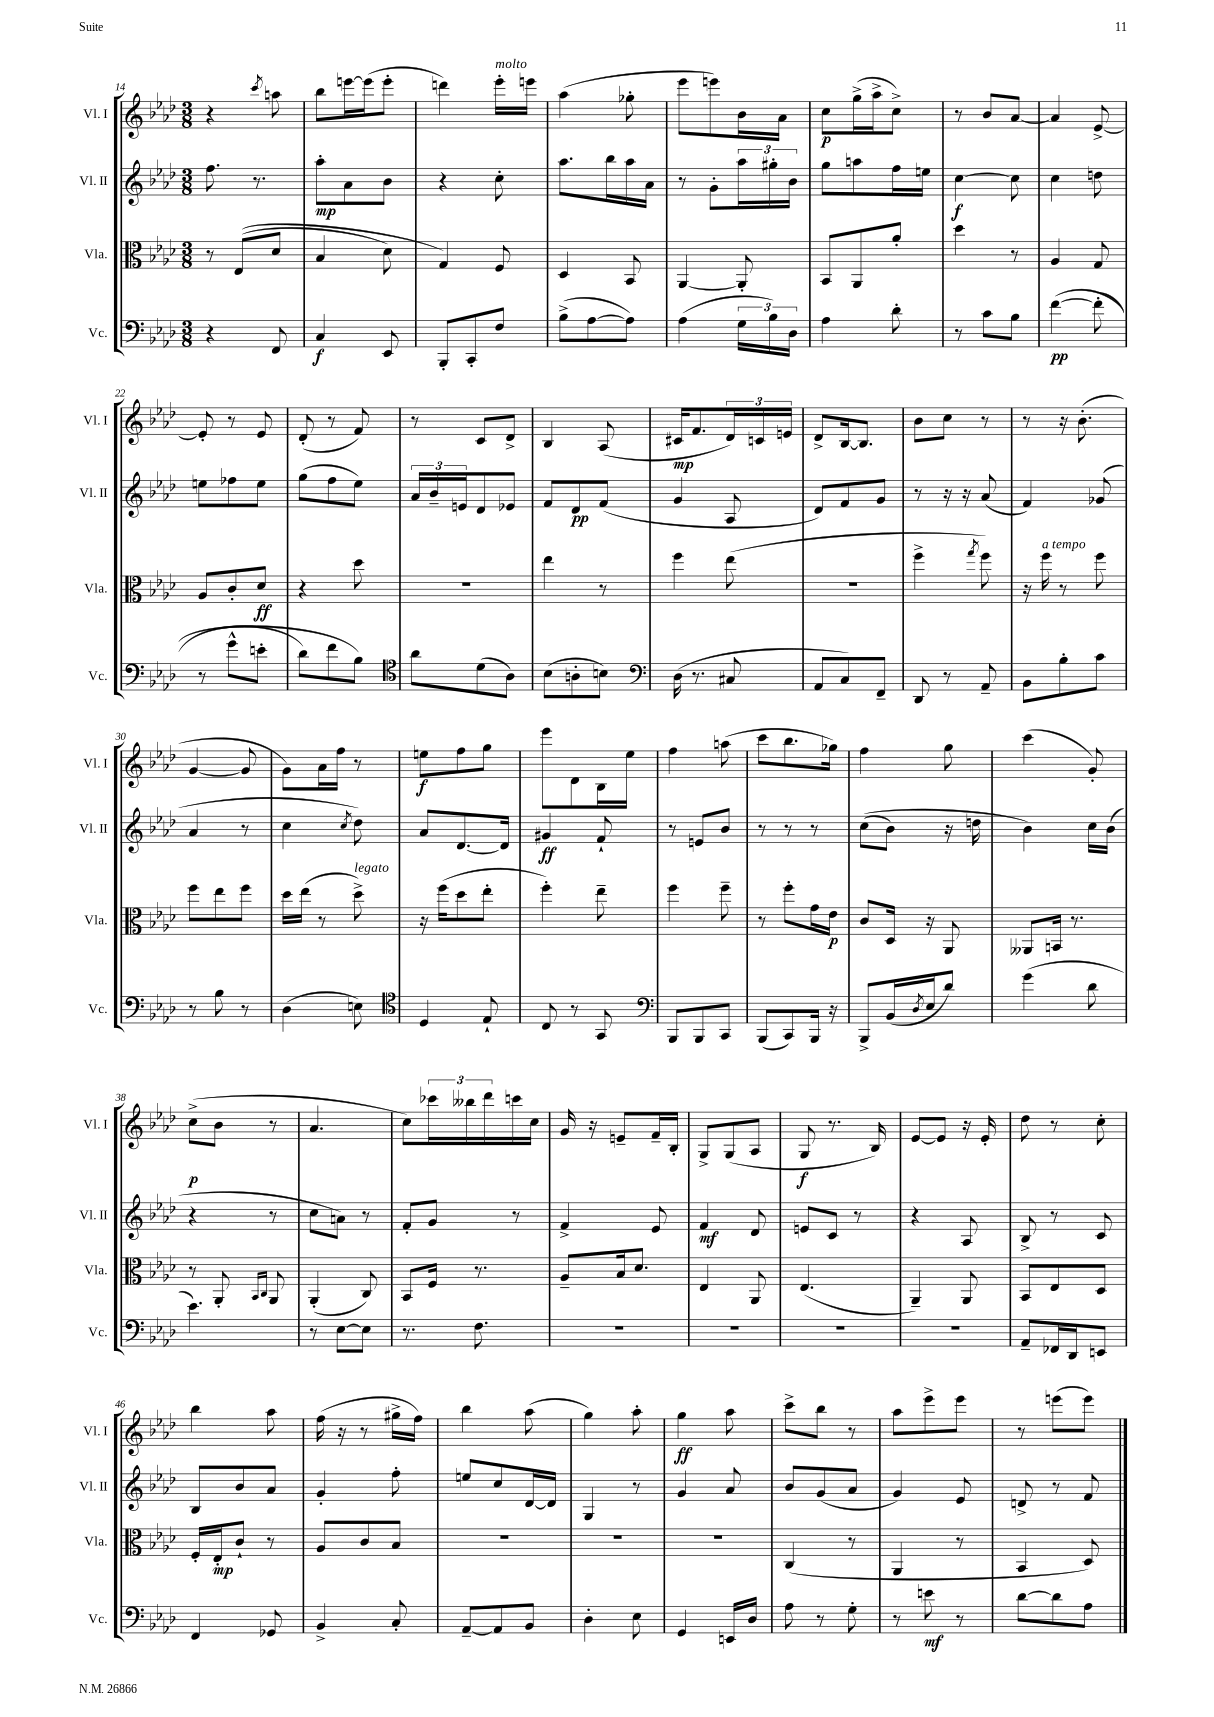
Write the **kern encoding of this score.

**kern	**dynam	**kern	**dynam	**kern	**dynam	**kern	**dynam
*part4	*part4	*part3	*part3	*part2	*part2	*part1	*part1
*staff4	*staff4	*staff3	*staff3	*staff2	*staff2	*staff1	*staff1
*I"Vc.	*	*I"Vla.	*	*I"Vl. II	*	*I"Vl. I	*
*I'Vc.	*	*I'Vla.	*	*I'Vl. II	*	*I'Vl. I	*
*clefF4	*	*clefC3	*	*clefG2	*	*clefG2	*
*k[b-e-a-d-]	*	*k[b-e-a-d-]	*	*k[b-e-a-d-]	*	*k[b-e-a-d-]	*
*M3/8	*	*M3/8	*	*M3/8	*	*M3/8	*
=14	=14	=14	=14	=14	=14	=14	=14
4r	.	8r	.	8.ff\	.	4r	.
.	.	((8E-/L	.	.	.	.	.
.	.	.	.	8.r	.	.	.
.	.	.	.	.	.	8qccc/	.
8FF/	.	8d-/J	.	.	.	8aan\	.
=15	=15	=15	=15	=15	=15	=15	=15
4C/	f	4B-/	.	8aa-'\L	mp	8bb-\L	.
.	.	.	.	8a-\	.	[16eeen\L	.
.	.	.	.	.	.	(16eee\J]	.
8EE-/	.	8d-\)	.	8b-\J	.	8eee'\J	.
=16	=16	=16	=16	=16	=16	=16	=16
8BBB-'/L	.	4G/)	.	4r	.	4dddn\)	.
8CC'/	.	.	.	.	.	.	.
!	!	!	!	!	!	!LO:TX:a:i:t=molto	!
8F/J	.	8F/	.	8cc'\	.	16eee-'\LL	.
.	.	.	.	.	.	16eeen\JJ	.
=17	=17	=17	=17	=17	=17	=17	=17
(8B-^\L	.	4D-/	.	8.aa-\L	.	(4aa-\	.
[8A-\	.	.	.	.	.	.	.
.	.	.	.	16bb-\L	.	.	.
8A-\J])	.	8BB-/	.	16aa-\	.	8gg-X'\	.
.	.	.	.	16a-\JJ	.	.	.
=18	=18	=18	=18	=18	=18	=18	=18
(4A-\	.	[4AA-/	.	8r	.	8eee-\L	.
.	.	.	.	8g'\L	.	8eeen\)	.
24G\LL	.	8AA-'/]	.	24aa-\L	.	16b-\L	.
24B-\)	.	.	.	24gg#X'\	.	.	.
.	.	.	.	.	.	16a-\JJ	.
24D-\JJ	.	.	.	24b-\JJ	.	.	.
=19	=19	=19	=19	=19	=19	=19	=19
4A-\	.	8BB-/L	.	8gg\L	.	8cc\L	p
.	.	8AA-/	.	8aan\	.	(16gg^\L	.
.	.	.	.	.	.	16aa-^\J	.
8d-'\	.	8a-'/J	.	16ff\L	.	8cc^\J)	.
.	.	.	.	16een\JJ	.	.	.
=20	=20	=20	=20	=20	=20	=20	=20
8r	.	4dd-\	.	[4cc\	f	8r	.
8c\L	.	.	.	.	.	8b-/L	.
8B-\J	.	8r	.	8cc\]	.	[8a-/J	.
=21	=21	=21	=21	=21	=21	=21	=21
([4f\	pp	4A-/	.	4cc\	.	4a-/]	.
(8f'\]	.	8G/	.	8ddn\	.	[8e-^/	.
!!LO:LB:g=z
=22	=22	=22	=22	=22	=22	=22	=22
8r	.	8A-/L	.	8een\L	.	8e-'/]	.
8g^^\L	.	8c'/	.	8ff-X\	.	8r	.
8en'\J	.	8d-/J	ff	8ee\J	.	8e-/	.
=23	=23	=23	=23	=23	=23	=23	=23
8d-\L)	.	4r	.	(8gg\L	.	(8d-'/	.
8f\	.	.	.	8ff\	.	8r	.
8B-\J)	.	8dd-\	.	8ee-\J)	.	8f/)	.
=24	=24	=24	=24	=24	=24	=24	=24
*clefC4	*	*	*	*	*	*	*
8a-\L	.	4.r	.	24a-/LL	.	8r	.
.	.	.	.	24b-~/	.	.	.
.	.	.	.	24en/J	.	.	.
(8d-\	.	.	.	8d-/	.	8c/L	.
8A-\J)	.	.	.	8e-X/J	.	8d-^/J	.
=25	=25	=25	=25	=25	=25	=25	=25
(8B-\L	.	4ee-\	.	8f/L	.	4B-/	.
8An'\	.	.	.	8d-/	pp	.	.
8Bn\J)	.	8r	.	(8f/J	.	(8A-/	.
=26	=26	=26	=26	=26	=26	=26	=26
*clefF4	*	*	*	*	*	*	*
(16D-\	.	4ff\	.	4g/	.	16c#X/KL	mp
8.r	.	.	.	.	.	8.f/	.
8C#X/	.	(8ee-\	.	8A-/	.	24d-/L)	.
.	.	.	.	.	.	24cn/	.
.	.	.	.	.	.	24en/JJ	.
=27	=27	=27	=27	=27	=27	=27	=27
8AA-/L	.	4.r	.	8d-/L)	.	8d-^/L	.
8C/)	.	.	.	8f/	.	[16B-/k	.
.	.	.	.	.	.	8.B-/J]	.
8FF~/J	.	.	.	8g/J	.	.	.
=28	=28	=28	=28	=28	=28	=28	=28
8DD-/	.	4ff^\	.	8r	.	8b-\L	.
8r	.	.	.	16r	.	8cc\J	.
.	.	.	.	16r	.	.	.
.	.	8qgg/	.	.	.	.	.
8AA-~/	.	8ff\)	.	(8a-/	.	8r	.
=29	=29	=29	=29	=29	=29	=29	=29
8BB-\L	.	16r	.	4f/)	.	8r	.
!	!	!LO:TX:a:i:t=a tempo	!	!	!	!	!
.	.	16ff\	.	.	.	.	.
8B-'\	.	8r	.	.	.	16r	.
.	.	.	.	.	.	(8.b-'\	.
8c\J	.	8ff\	.	(8g-X/	.	.	.
!!LO:LB:g=z
=30	=30	=30	=30	=30	=30	=30	=30
8r	.	8ff\L	.	4a-/	.	[4g/	.
8B-\	.	8ee-\	.	.	.	.	.
8r	.	8ff\J	.	8r	.	8g/]	.
=31	=31	=31	=31	=31	=31	=31	=31
(4D-\	.	16dd-\LL	.	4cc\	.	8g\L)	.
.	.	(16ee-\JJ	.	.	.	.	.
.	.	8r	.	.	.	16a-\L	.
.	.	.	.	.	.	16ff\JJ	.
.	.	.	.	8qcc/	.	.	.
!	!	!LO:TX:a:i:t=legato	!	!	!	!	!
8En\)	.	8dd-^\)	.	8dd-\)	.	8r	.
=32	=32	=32	=32	=32	=32	=32	=32
*clefC4	*	*	*	*	*	*	*
4D-/	.	16r	.	8a-/L	.	8een\L	f
.	.	(16ff\KL	.	.	.	.	.
.	.	8dd-\	.	[8.d-/	.	8ff\	.
8E-`/	.	8ee-'\J	.	.	.	8gg\J	.
.	.	.	.	16d-/Jk]	.	.	.
=33	=33	=33	=33	=33	=33	=33	=33
8C/	.	4ff'\)	.	4g#X/	ff	8eee-\L	.
8r	.	.	.	.	.	8d-\	.
8GG/	.	8ee-~\	.	8f`/	.	16B-\L	.
.	.	.	.	.	.	16ee-\JJ	.
=34	=34	=34	=34	=34	=34	=34	=34
*clefF4	*	*	*	*	*	*	*
8BBB-/L	.	4ff\	.	8r	.	4ff\	.
8BBB-/	.	.	.	8en/L	.	.	.
8CC/J	.	8ff~\	.	8b-/J	.	(8aan\	.
=35	=35	=35	=35	=35	=35	=35	=35
(8BBB-/L	.	8r	.	8r	.	8ccc\L	.
8CC/)	.	8ff'\L	.	8r	.	8.bb-\	.
16BBB-/Jk	.	16g\L	.	8r	.	.	.
16r	.	16e-\JJ	p	.	.	16gg-X\Jk)	.
=36	=36	=36	=36	=36	=36	=36	=36
8BBB-^/L	.	8c/L	.	((8cc\L	.	4ff\	.
(16BB-/L	.	16D-/Jk	.	8b-\J)	.	.	.
8qD-/	.	.	.	.	.	.	.
16E-/J	.	16r	.	.	.	.	.
8d-/J)	.	8AA-/	.	16r	.	8gg\	.
.	.	.	.	16ddn\	.	.	.
=37	=37	=37	=37	=37	=37	=37	=37
(4g\	.	8AA--X/L	.	4b-\)	.	(4ccc\	.
.	.	16BBn/Jk	.	.	.	.	.
.	.	8.r	.	.	.	.	.
8d-\	.	.	.	16cc\LL	.	8g'/)	.
.	.	.	.	(16b-\JJ	.	.	.
!!LO:LB:g=z
=38	=38	=38	=38	=38	=38	=38	=38
4.e-\)	.	8r	.	4r	.	(8cc^\L	p
.	.	8AA-'/	.	.	.	8b-\J	.
.	.	16qqBB-/LL	.	.	.	.	.
.	.	16qqC/JJ	.	.	.	.	.
.	.	8AA-/	.	8r	.	8r	.
=39	=39	=39	=39	=39	=39	=39	=39
8r	.	(4AA-'/	.	8cc\L	.	4.a-/	.
[8E-\L	.	.	.	8an\J)	.	.	.
8E-\J]	.	8C/)	.	8r	.	.	.
=40	=40	=40	=40	=40	=40	=40	=40
8.r	.	8BB-/L	.	8f'/L	.	8cc\L)	.
.	.	16F/Jk	.	8g/J	.	24ccc-X\L	.
.	.	.	.	.	.	24bb--X\	.
8.F\	.	8.r	.	.	.	.	.
.	.	.	.	.	.	24ddd-\	.
.	.	.	.	8r	.	16cccn\	.
.	.	.	.	.	.	16cc\JJ	.
=41	=41	=41	=41	=41	=41	=41	=41
4.r	.	8A-~/L	.	4f^/	.	16g/	.
.	.	.	.	.	.	16r	.
.	.	16B-/k	.	.	.	8en~/L	.
.	.	8.d-/J	.	.	.	.	.
.	.	.	.	8e-/	.	16f~/L	.
.	.	.	.	.	.	16B-'/JJ	.
=42	=42	=42	=42	=42	=42	=42	=42
4.r	.	4E-/	.	4f/	mf	8G^/L	.
.	.	.	.	.	.	(8G/	.
.	.	8AA-/	.	8d-/	.	8A-/J	.
=43	=43	=43	=43	=43	=43	=43	=43
4.r	.	(4.E-/	.	8en/L	.	8G/	f
.	.	.	.	8c/J	.	8.r	.
.	.	.	.	8r	.	.	.
.	.	.	.	.	.	16B-/)	.
=44	=44	=44	=44	=44	=44	=44	=44
4.r	.	4AA-~/)	.	4r	.	[8e-/L	.
.	.	.	.	.	.	8e-/J]	.
.	.	8AA-/	.	8A-/	.	16r	.
.	.	.	.	.	.	16e-'/	.
=45	=45	=45	=45	=45	=45	=45	=45
8AA-~/L	.	8BB-/L	.	8B-^/	.	8dd-\	.
16FF-X/L	.	8E-/	.	8r	.	8r	.
16DD-/J	.	.	.	.	.	.	.
8EEn/J	.	8D-/J	.	8c/	.	8cc'\	.
!!LO:LB:g=z
=46	=46	=46	=46	=46	=46	=46	=46
4FF/	.	16F'/LL	.	8B-/L	.	4bb-\	.
.	.	16E-'/J	mp	.	.	.	.
.	.	8c`/J	.	8b-/	.	.	.
8GG-X/	.	8r	.	8a-/J	.	8aa-\	.
=47	=47	=47	=47	=47	=47	=47	=47
4BB-^/	.	8A-/L	.	4g'/	.	(16ff\	.
.	.	.	.	.	.	16r	.
.	.	8c/	.	.	.	8r	.
8C'/	.	8B-/J	.	8ff'\	.	16gg#X^\LL	.
.	.	.	.	.	.	16ff\JJ)	.
=48	=48	=48	=48	=48	=48	=48	=48
[8AA-~/L	.	4.r	.	8een/L	.	4bb-\	.
8AA-/]	.	.	.	8cc/	.	.	.
8BB-/J	.	.	.	[16d-/L	.	(8aa-\	.
.	.	.	.	16d-/JJ]	.	.	.
=49	=49	=49	=49	=49	=49	=49	=49
4D-'\	.	4.r	.	4G/	.	4gg\)	.
8E-\	.	.	.	8r	.	8aa-'\	.
=50	=50	=50	=50	=50	=50	=50	=50
4GG/	.	4.r	.	4g/	.	4gg\	ff
16EEn/LL	.	.	.	8a-/	.	8aa-\	.
16D-/JJ	.	.	.	.	.	.	.
=51	=51	=51	=51	=51	=51	=51	=51
8A-\	.	(4C/	.	8b-/L	.	8ccc^\L	.
8r	.	.	.	(8g/	.	8bb-\J	.
8G'\	.	8r	.	8a-/J	.	8r	.
=52	=52	=52	=52	=52	=52	=52	=52
8r	.	4AA-/	.	4g/)	.	8aa-\L	.
8en\	mf	.	.	.	.	8eee-^\	.
8r	.	8r	.	8e-/	.	8eee-\J	.
=53	=53	=53	=53	=53	=53	=53	=53
[8d-\L	.	4BB-/	.	8dn^/	.	8r	.
8d-\]	.	.	.	8r	.	(8eeen\L	.
8A-\J	.	8D-/)	.	8f/	.	8eee\J)	.
==	==	==	==	==	==	==	==
*-	*-	*-	*-	*-	*-	*-	*-
